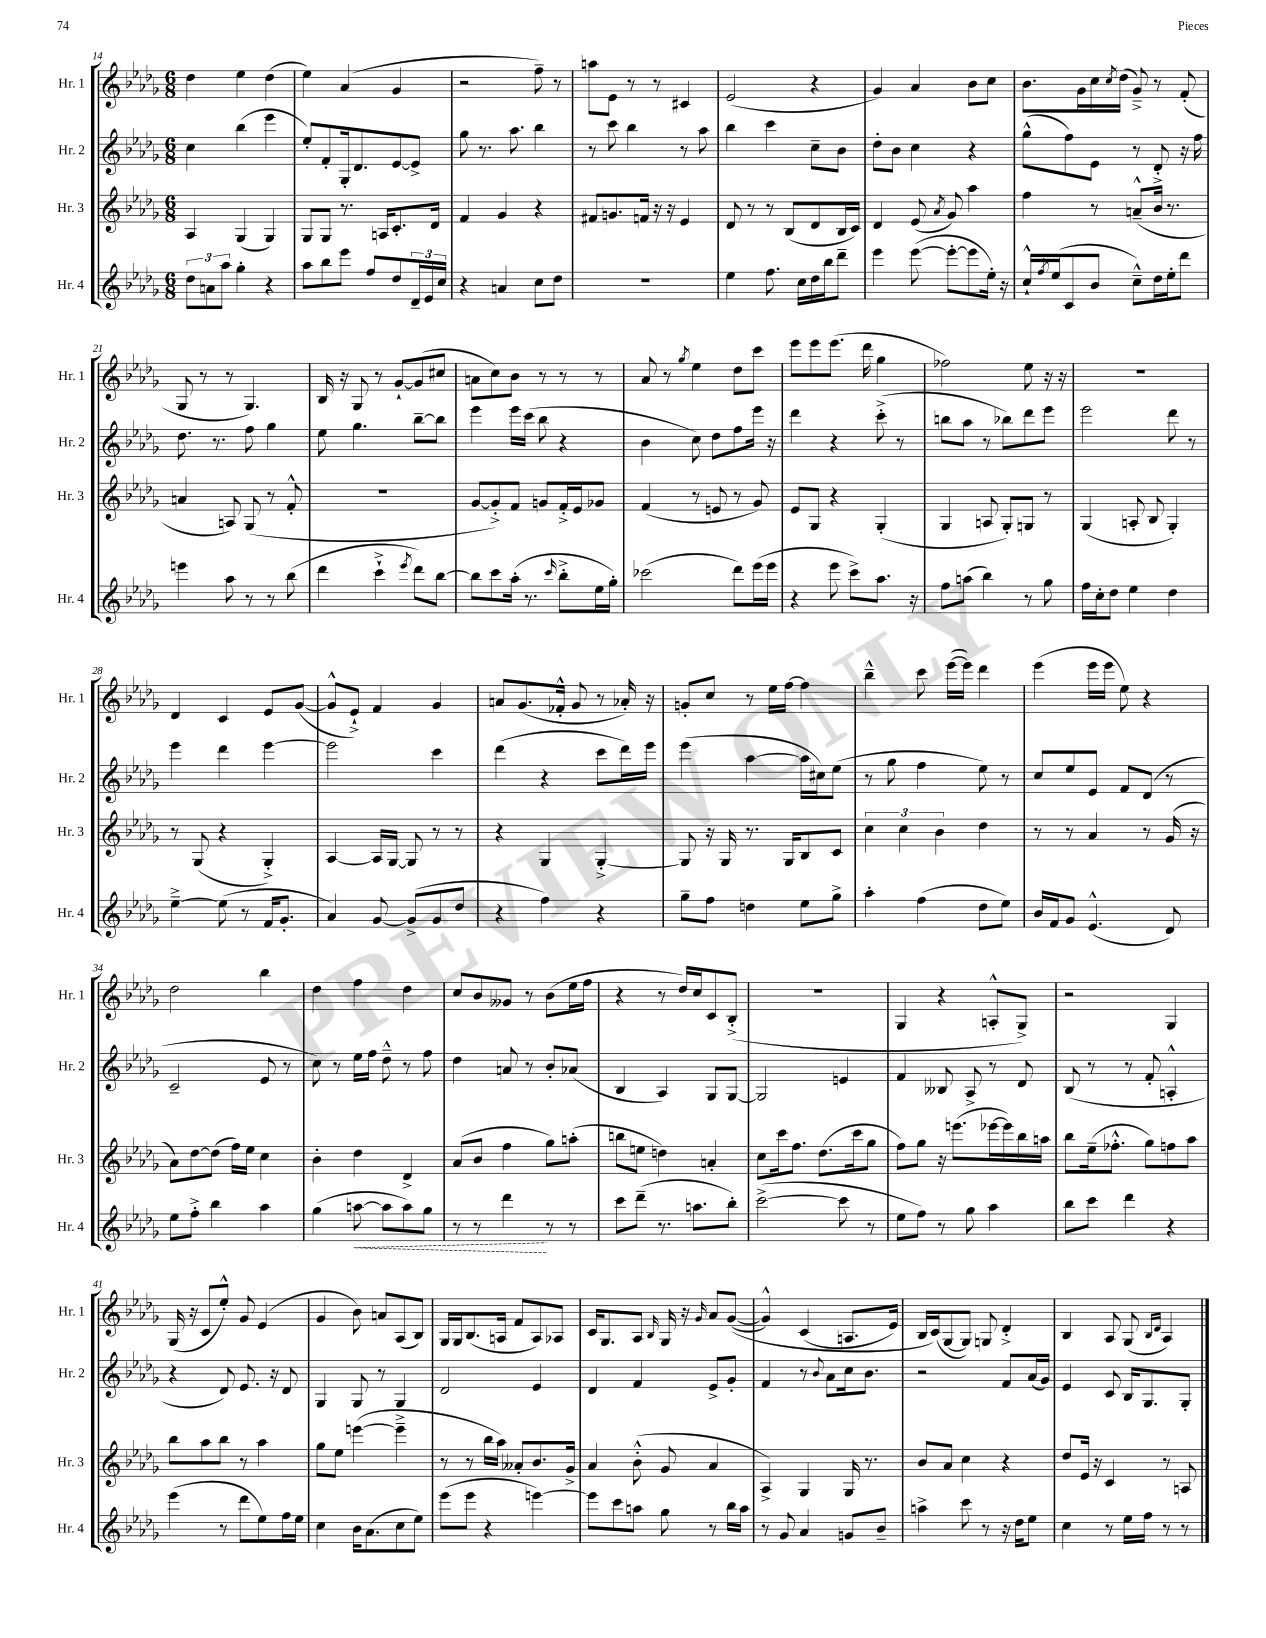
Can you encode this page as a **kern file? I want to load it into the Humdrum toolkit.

**kern	**kern	**kern	**kern
*staff4	*staff3	*staff2	*staff1
*clefG2	*clefG2	*clefG2	*clefG2
*k[b-e-a-d-g-]	*k[b-e-a-d-g-]	*k[b-e-a-d-g-]	*k[b-e-a-d-g-]
*M6/8	*M6/8	*M6/8	*M6/8
12dd-\L	4A-/	4cc\	4dd-\
12a\	.	.	.
12aa-\J	.	.	.
4gg-'\	(4G-/	(4bb-\	4ee-\
4r	4G-/)	4eee-\	(4dd-\
=	=	=	=
8aa-\L	8G-/L	8ee-'/L)	4ee-\)
8bb-\	8G-/J	8f'/	.
8eee-\J	8.r	16G-'/k	(4a-/
.	.	8.d-/	.
8ff/L	.	.	.
.	16A/LK	.	.
8dd-/	8.c'/	[8e-/	4g-/
24d-~/L	.	8e-^/]J	.
24e-/	.	.	.
.	16d-/Jk	.	.
24cc/JJ	.	.	.
=	=	=	=
4r	4f/	8gg-\	2r
.	.	8.r	.
4a/	4g-/	.	.
.	.	8.aa-\	.
8cc\L	4r	4bb-\	8ff~\)
8dd-\J	.	.	8r
=	=	=	=
2.r	8f#/L	8r	8aa\L
.	8.g/	8ccc\	8e-\J
.	.	4bb-\	8r
.	16f/Jk	.	.
.	16r	.	8r
.	16r	.	.
.	4e-/	8r	4c#/
.	.	8aa-\	.
=	=	=	=
4ee-\	8d-/	4bb-\	(2e-/
.	8r	.	.
8.ff\	8r	4ccc\	.
.	(8B-/L	.	.
16cc\LL	.	.	.
16dd-\	8d-/	8cc~\L	4r
16bb-\J	.	.	.
8ddd-~\J	16B-/L	8b-\J	.
.	16c/JJ)	.	.
=	=	=	=
4eee-\	4d-/	8dd-'\L	4g-/)
.	.	8b-\J	.
([8eee-\	(8e-/	4cc\	4a-/
.	8qa-/	.	.
8eee-'\_L	8g-/)	.	.
8eee-\]	4aa-\	4r	8b-\L
16ee-'\Jk)	.	.	8cc\J
16r	.	.	.
=	=	=	=
16cc`^^/LL	4ff\	(8gg-^^\L	8.b-\L
8qff/	.	.	.
(16ee-/J	.	.	.
8c/	.	8ff\)	.
.	.	.	16g-\L
8b-/J	8r	8e-\J	16cc\
.	.	.	8qcc/
.	.	.	(16dd-\JJ
8cc~^^\L)	(8a~^^/L	8r	8g-~^/)
16dd-\L	16b-/Jk	8d-'^/	8r
16ee-'\J	8.r	.	.
8ddd-\J	.	16r	(8f'/
.	.	16ff\	.
=	=	=	=
4eee\	4a/	8.dd-\	8G-/
.	.	.	8r
.	.	8.r	.
8aa-\	8A/)	.	8r
8r	(8G-/	8ff\	4.G-/)
8r	8r	4gg-\	.
(8bb-\	8f'^^/	.	.
=	=	=	=
4ddd-\	2.r	8ee-\	16B-/
.	.	.	16r
.	.	4.gg-\	8G-/
4ccc`^\	.	.	8r
.	.	.	[8g-`/L
8qeee-/	.	.	.
8ddd-\L)	.	[8bb-~\L	(8g-/]
[8bb-\J	.	8bb-\]J	8cc#/J
=	=	=	=
8bb-\]L	[8g-/L	4eee-\	8a\L
8ccc\	8g-'^/])	.	8cc\)
(16aa-'\Jk	8f/J	16eee-\LL	8b-\J
8.r	.	(16ccc\JJ	.
.	8g/L	8bb-\	8r
16qqccc/	.	.	.
8bb-'^\L	16f'^/L	4r	8r
.	16e-/J	.	.
16ee-\L	8g-/J	.	8r
16gg-'\JJ)	.	.	.
=	=	=	=
(2ccc-\	(4f/	4b-\	8a-/
.	.	.	8r
.	.	.	8qgg-/
.	8r	8cc\)	4ee-\
.	8e/	8dd-\L	.
8ddd-\L)	8r	8ff\	8dd-\L
(16eee-\L	8g-/)	16eee-\Jk	8ccc\J
16eee-\JJ	.	16r	.
=	=	=	=
4r	8e-/L	4ddd-\	8eee-\L
.	8G-/J	.	8eee-\
8eee-\	4r	4r	(8.eee-\J
8ccc^\L)	.	.	.
.	.	.	16ddd-\
8.aa-\J	(4G-'/	(8ccc'^\	4gg-\
.	.	8r	.
16r	.	.	.
=	=	=	=
8ff\L	4G-/	8bb\L	2ff-\)
(8aa\J	.	8aa-\J	.
4bb-\)	8A/	8r	.
.	8G-'/L)	8bb-\L)	.
8r	8G/J	8ddd-\	8ee-\
8gg-\	8r	8eee-\J	16r
.	.	.	16r
=	=	=	=
16ff\LL	(4G-/	2eee-\	2.r
16cc'\J	.	.	.
8dd-\J	.	.	.
4ee-\	8A'/	.	.
.	8B-/	.	.
4dd-\	4G-'/)	8ddd-\	.
.	.	8r	.
=	=	=	=
[4ee-~^\	8r	4eee-\	4d-/
.	(8G-/	.	.
(8ee-\]	4r	4ddd-\	4c/
8r	.	.	.
16f/LK	4G-'^/)	[4eee-\	8e-/L
8.g-'/J	.	.	.
.	.	.	([8g-/J
=	=	=	=
4a-/)	[4A-/	2eee-\]	8g-^^/]L
.	.	.	8e-`^/J)
[8g-/	16A-/]LL	.	4f/
.	[16G-/JJ	.	.
(8g-^/]L	8G-/]	.	.
8g-/	8r	4ccc\	4g-/
8dd-/J	8r	.	.
=	=	=	=
4r	4r	(4ddd-\	8a/L
.	.	.	(8.g-/
4ff\)	4G-/	4r	.
.	.	.	16f-'^^/Jk
.	.	.	8g-/
4r	[4G-'^/	8ccc\L	8r
.	.	16ddd-\L)	16a-'/)
.	.	16eee-\JJ	16r
=	=	=	=
8gg-~\L	8G-/]	(4eee-\	8g'/L
8ff\J	16r	.	8cc/J
.	16G-/	.	.
4dd\	8.r	[4aa-\	8r
.	.	.	16ee-\LL
.	16G-/LK	.	[16ff\JJ
8ee-\L	8B-/	16aa-\]LL	4ff\]
.	.	16cc#\J)	.
8gg-^\J	8c/J	(8ee-\J	.
=	=	=	=
4aa-'\	6cc\	8r	4bb-~^^\
.	.	8gg-\	.
.	6cc\	.	.
(4ff\	.	4ff\	8ccc\
.	6b-\	.	.
.	.	.	([16eee-\LL
.	.	.	16eee-\]JJ)
8dd-\L	4dd-\	8ee-\)	4ddd-\
8ee-\J)	.	8r	.
=	=	=	=
16b-/LL	8r	8cc/L	(4eee-\
16f/J	.	.	.
8g-/J	8r	8ee-/	.
(4.e-^^/	4a-/	8e-/J	16eee-\LL
.	.	.	16eee-\JJ
.	.	8f/L	8ee-\)
.	8r	(8d-/J	4r
8d-/)	(16g-/	8r	.
.	16r	.	.
=	=	=	=
8ee-\L	8a-\L)	2c~/	2dd-\
8ff'^\J	[8dd-\	.	.
4bb-\	(8dd-\]J	.	.
.	16ff\LL)	.	.
.	16ee-\JJ	.	.
4aa-\	4cc\	8e-/	4bb-\
.	.	8r	.
=	=	=	=
(4gg-\	4b-'\	8cc\)	4dd-\
.	.	8r	.
[8aa\	4dd-\	16ee-\LL	4ff\
.	.	16ff\JJ	.
8aa\]L	.	8dd-~^^\	.
8aa\)	4d-^/	8r	4dd-\
8gg-\J	.	8ff\	.
=	=	=	=
8r	(8a-/L	4dd-\	8cc/L
8r	8b-/J	.	8b-/
4ddd-\	4ff\	8a/	8g--/J
.	.	8r	8r
8r	8gg-\L)	8b-'/L	(8b-\L
8r	(8aa'\J	(8a-/J	16ee-\L
.	.	.	16ff\JJ
=	=	=	=
8ccc\L	8bb\L	4B-/	4r
(8ddd-~\J	8ee\J	.	.
8.r	4dd\)	4A-/)	8r
.	.	.	16dd-/LL)
8.aa\L	.	.	16cc/J
.	4a'/	8G-/L	8c/
8bb-'\J)	.	[8G-/J	(8B-'^/J
=	=	=	=
([2ccc^\	8cc\L	2G-/]	2.r
.	16ccc\k	.	.
.	8.ff\J	.	.
.	(8.dd-\L	.	.
8ccc\]	.	4e/	.
.	16ccc\k	.	.
8r	8gg-\J	.	.
=	=	=	=
8ee-\L	8ff\L)	4f/	4G-/
8ff\J)	8gg-\J	.	.
8r	16r	8B--/	4r
.	(8.eee\L	.	.
8gg-\	.	8A-^/	.
4aa-\	[16eee-\L	8r	8A'^^/L
.	16eee-\])	.	.
.	16bb-\	8d-/	8G-^/J)
.	16aa\JJ	.	.
=	=	=	=
8bb-\L	8bb-\L	(8B-/	2r
8ccc\J	(16ee-~\k	8r	.
.	8.ff-'^^\J	.	.
4ddd-\	.	8r	.
.	8gg-\L)	8f'/	.
4r	8ff\	4A'^^/	4G-/
.	8aa-\J	.	.
=	=	=	=
(4eee-\	8bb-\L	4r	(16G-/
.	.	.	16r
.	8aa-\	.	8c/L
8r	8bb-\J	8d-/)	8ee-'^^/J)
8ddd-\L	8r	8.e-/	8g-/
8ee-\)	4aa-\	.	(4e-/
.	.	16r	.
16ff\L	.	8d-/	.
16ee-\JJ	.	.	.
=	=	=	=
4cc\	8gg-\L	4G-/	4g-/
.	8ee-\J	.	.
16b-\LK	([4eee\	8G-/	8b-\)
(8.a-\	.	.	.
.	.	8r	8a/L
8cc\	4eee~^\]	4G-/	(8A-/
8ee-\J)	.	.	8B-/J)
=	=	=	=
(8eee-\L	8r	2d-/	16G-/LL
.	.	.	16G-/J
8eee-\J	8r	.	(8.B-/
4r	16bb-\LL	.	.
.	16aa-\JJ)	.	16A/Jk
.	8a--'/L	.	8f/L
[4eee\)	8.b-/	4e-/	8A/)
.	.	.	8A-/J
.	16g-^/Jk	.	.
=	=	=	=
8eee\]L	4a-/	4d-/	16c/LK
.	.	.	8.G-/
8ccc\	.	.	.
8aa\J	(8b-'^^\	4f/	8A-/J
.	.	.	16qqB-/
8gg-\	8g-/	.	16G-/
.	.	.	16r
.	.	.	16qqg-/
8r	4a-/	8e-^/L	8a-/L
16bb-\LL	.	8g-'/J	&(([8g-/J
16aa\JJ	.	.	.
=	=	=	=
8r	4A-^/)	4f/	4g-^^/])
8g-/	.	.	.
4a-/	4G-/	8r	(4c/
.	.	8qqb-/	.
.	.	8a-\L	.
8g/L	16G-/	16cc\k	8.A/L
.	8.r	8.b-\J	.
8b-~/J	.	.	.
.	.	.	16e-/Jk)
=	=	=	=
4aa^\	8b-/L	2r	16B-/LL
.	.	.	(16c/J&)
.	8a-/J	.	[8G-/
8ccc\	4cc\	.	8G-/]J)
8r	.	.	8G/
16r	4r	8f/L	4d-'^/
16dd-\LK	.	.	.
8ee-\J	.	(16a-/L	.
.	.	16g-/JJ)	.
=	=	=	=
4cc\	8dd-/L	4e-/	4B-/
.	16e-/Jk	.	.
.	16r	.	.
8r	4c/	8c/	8A-/
16ee-\LL	.	16B-/LK	(8G-/
16ff\JJ	.	8.G-/	.
.	.	.	16qqB-/LL
.	.	.	16qqd-/JJ
8r	8r	.	4A-/)
8r	8A/	8G-'/J	.
==	==	==	==
*-	*-	*-	*-
